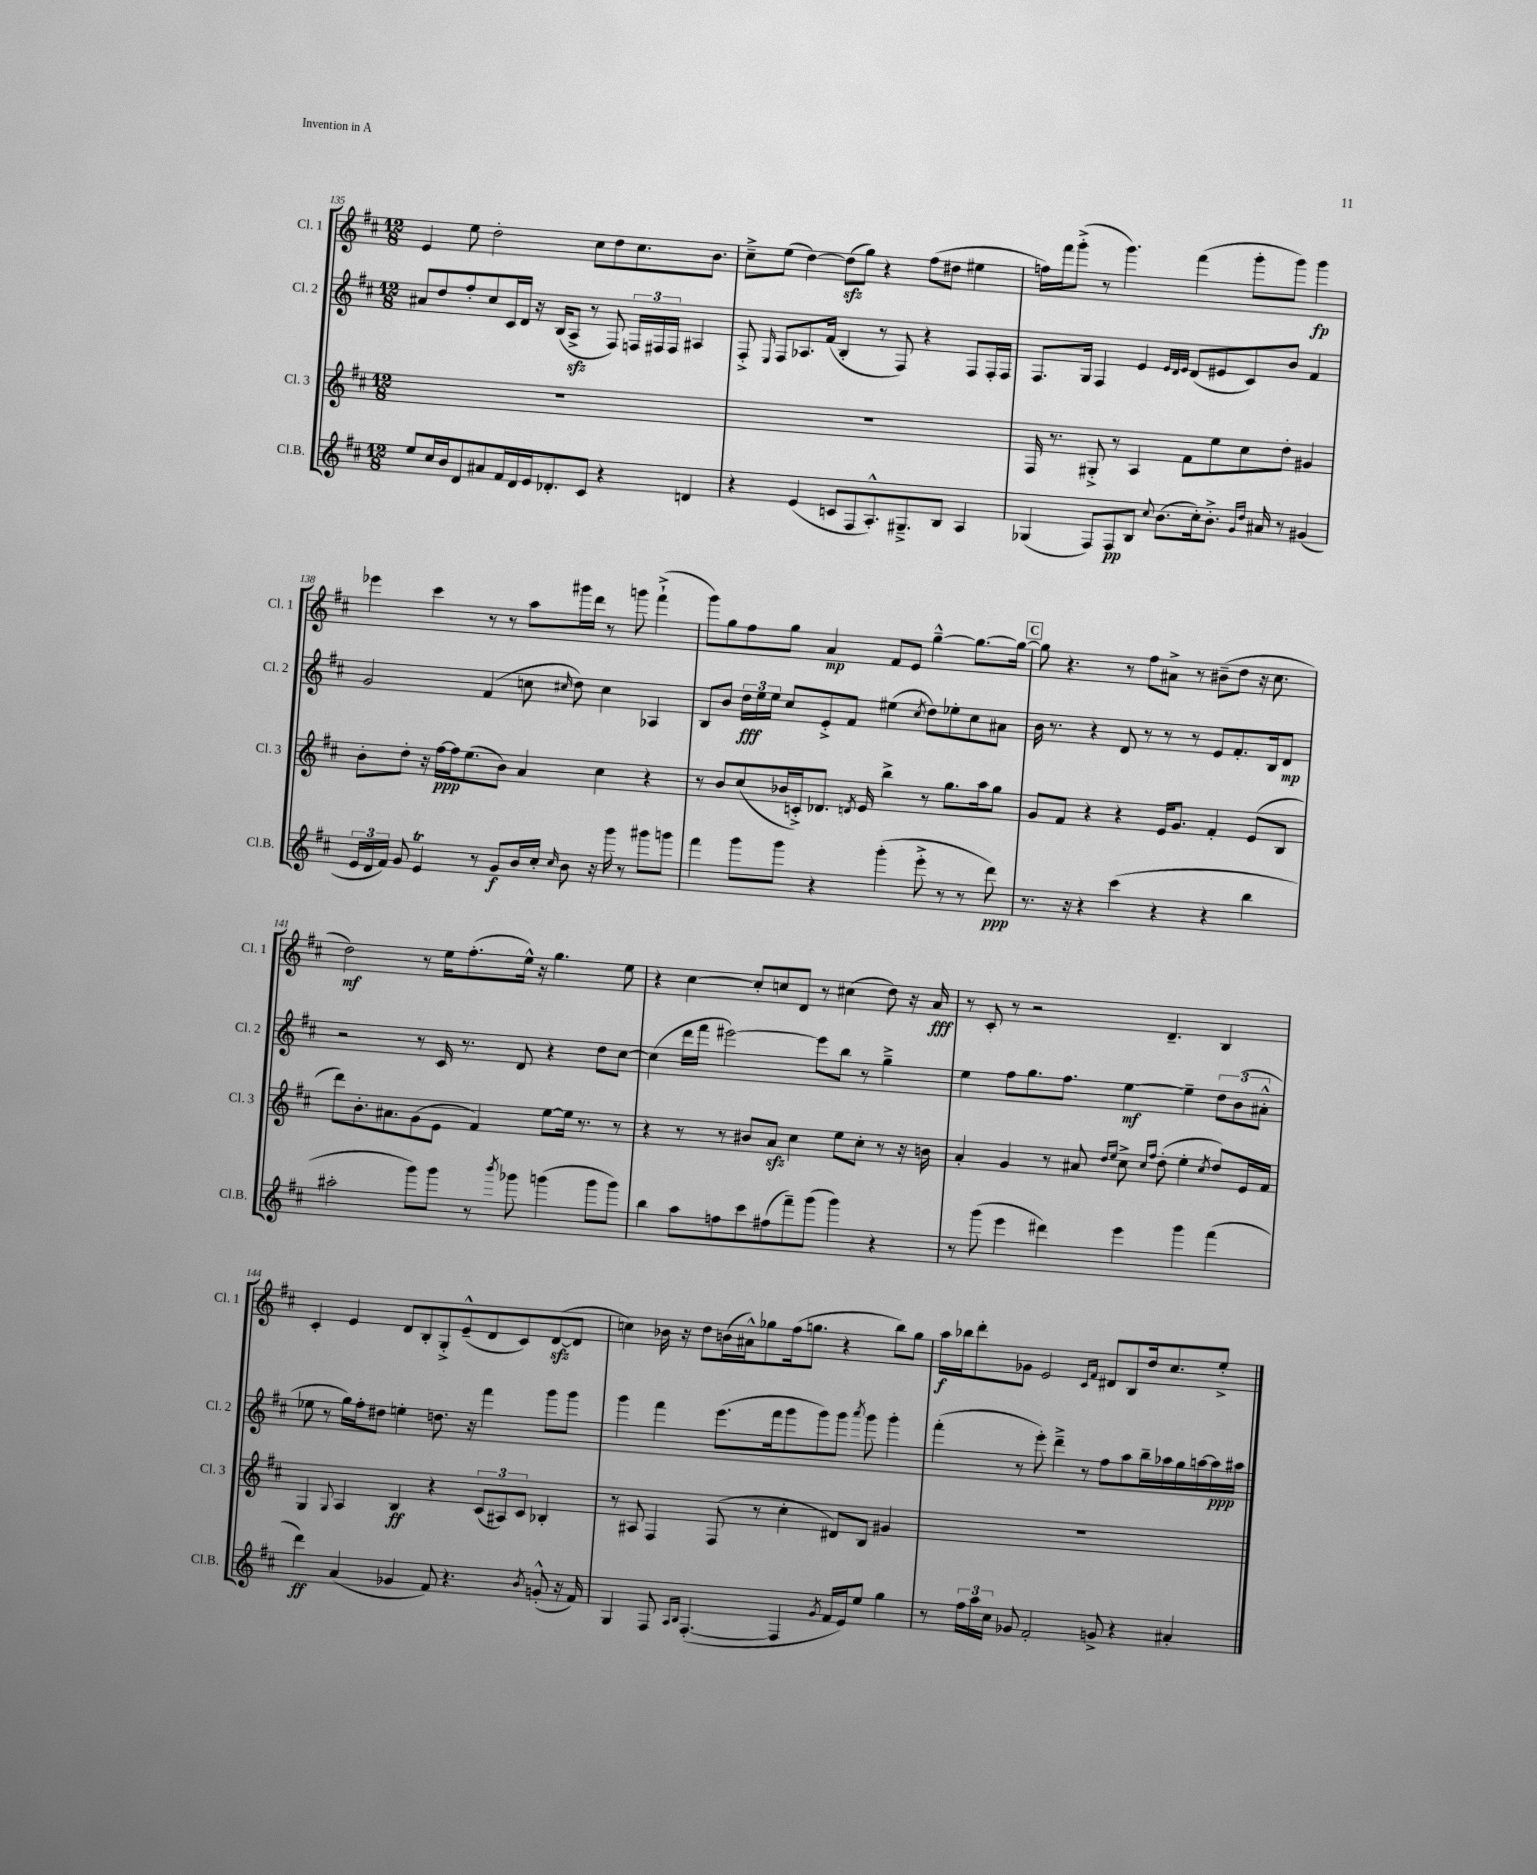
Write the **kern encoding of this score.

**kern	**kern	**kern	**kern
*staff4	*staff3	*staff2	*staff1
*clefG2	*clefG2	*clefG2	*clefG2
*k[f#c#]	*k[f#c#]	*k[f#c#]	*k[f#c#]
*M12/8	*M12/8	*M12/8	*M12/8
8ee	1.r	8a#	4e
16cc#	.	8dd	.
16b	.	.	.
8d	.	8ff#'	8ee
8a#	.	8cc#	2dd'
16f#	.	16c#	.
16d	.	16d	.
16e	.	16r	.
8.d-'	.	(16B	.
.	.	8A^	.
8c#	.	8r	8cc#
4r	.	8F#)	8dd
.	.	24F	8.cc#
.	.	24F#	.
.	.	24F#	.
4d	.	4A#	.
.	.	.	8.b
=	=	=	=
4r	1.r	8F#'^	8cc#~^
.	.	16qqE	.
.	.	8F#	(8ee
(4e	.	8.A-	[4dd)
.	.	(16f#	.
8c	.	4B'	(8dd]
8F#	.	.	8gg)
8.A'^^)	.	8r	4r
.	.	8F#)	.
8.G#~^	.	.	.
.	.	4r	(8ff#
8B	.	.	8dd#
4A	.	8F#	4ee#
.	.	16F#'	.
.	.	16F#	.
=	=	=	=
(4G-	16F#	8.F#	16ff)
.	8.r	.	16fff#
.	.	.	(8ggg'^
.	.	16G	.
8F#)	8G#'^	4F#	8r
8F#	8r	.	4.ggg)
8B	4A	4e	.
8qqcc#	.	.	.
(8.b	.	.	.
.	.	32qqe	.
.	.	32qqd	.
.	.	32qqe	.
.	8f#	(8d	(4fff#
16cc#')	.	.	.
8.b'^	8ee	8e#	.
.	8cc#	8c#)	8ggg'
16qqg	.	.	.
16qqdd	.	.	.
16a#	.	.	.
8r	8dd'	8b	8ggg)
(4g#	4g#	4f#	4ggg
=	=	=	=
24e	8b'	2g	4eee-
24d	.	.	.
24f#)	.	.	.
8g	8dd'	.	.
4e	16r	.	4ccc#
.	[16ff#	.	.
.	16ff#]	.	.
.	(8.ee	.	.
8r	.	(4f#	8r
8g	8b)	.	8r
16b	4a	8cc	8aa
16cc#'	.	.	.
16qqcc#	.	16qqcc#	.
8b	.	8dd)	16ggg#
.	.	.	16ddd
16r	4cc#	4cc#	8r
16ggg	.	.	.
8r	.	.	8ggg
8ggg#	4r	4A-	(4fff#`^
8ggg	.	.	.
=	=	=	=
4fff#	8r	8B	8ggg)
.	8b	8b	8gg
8ggg	(8cc#	24dd	8ff#
.	.	24ee	.
.	.	24ee	.
8ggg	16b-	8cc#	8gg
.	16c'^)	.	.
4r	8.d-	8e'^	4a
.	.	8f#	.
.	8qd	.	.
.	16e	.	.
(4ggg'	4bb^	(4ee#	8f#
.	.	.	8e
.	.	8qcc#	.
8eee'^	8r	8dd)	[4gg~^^
8r	8.gg	8ee-'	.
8r	.	8cc#	8.gg_
.	16aa	.	.
8ddd)	8gg	8a#	.
.	.	.	16gg_
=	=	=	=
8.r	8g	16b	8gg]
.	.	8.r	.
.	8f#	.	4.r
16r	.	.	.
4r	4r	4r	.
(4ccc#	4r	8d	8r
.	.	8r	8ff#
4r	16e	8r	8a#^
.	8.g	.	.
.	.	8r	8r
4r	4f#'	8e	(8b#~
.	.	8.f#'	8dd
4bb	(8e	.	16r
.	.	16B	8.cc#
.	8B	8d	.
=	=	=	=
2aa#'	8ddd)	2r	2dd)
.	8.b'	.	.
.	8.a#	.	.
8ggg)	(8g	8r	8r
8ggg	8e	16c#	16ee
.	.	8.r	(8.ff#'
8r	4f#)	.	.
8qbbb	.	.	.
8ggg-	.	8d	16ee^^)
.	.	.	16r
(4ggg	[8ee	4r	4.gg
.	16ee]	.	.
.	8.r	.	.
8ggg	.	8dd	.
8ggg)	8r	[8cc#	8ee
=	=	=	=
4bb	4r	(4cc#]	4r
8aa	8r	16ddd	[4cc#
.	.	16fff#	.
8ff	8r	[2eee#)	.
8ccc#	8b#	.	8cc#']
(8ff#	8a	.	8cc
8fff#~)	4cc#	.	8d
(8ggg	.	8eee#]	8r
4ggg)	8ee	8bb	(4cc#
.	8cc#'	8r	.
4r	8r	4gg~^	8dd)
.	16r	.	16r
.	16b	.	16a
=	=	=	=
8r	4a'	4ee	8r
(8ggg	.	.	8c#'
4eee	4g	8ff#	8r
.	.	8.gg	2r
4ddd#)	8r	.	.
.	.	8.ff#	.
.	8a#	.	.
.	16qqdd	.	.
.	16qqee	.	.
4eee	8cc#^	[4ee	.
.	16qqcc#	.	.
.	16qqff#	.	.
.	(8dd'	.	4.d~
4ggg	4ee'	4ee~]	.
.	8qcc#	.	.
(4fff#	8dd)	12dd	4B
.	.	(12b	.
.	16e	.	.
.	.	12a#'^^	.
.	16f#	.	.
=	=	=	=
4ddd)	4G	8ee-	4c#'
.	.	8r	.
.	8qqG	.	.
(4a	4A	16gg)	4e
.	.	16ff#'	.
.	.	8dd#	.
4g-	4B	4ee'	8d
.	.	.	8B'
8f#)	4r	8.dd	8G'^
4.r	.	.	(8e~^^
.	.	16r	.
.	(12c#	4fff#	8d
.	12A#)	.	.
.	.	.	8c#)
.	12c#	.	.
8qb	.	.	.
(8g'^^	4B-'	8ggg	([8d
16r	.	8ggg	8d]
16f#)	.	.	.
=	=	=	=
4G	8r	4ggg	4cc)
.	8A#	.	.
8F#	4F#	4fff#	16b-
.	.	.	16r
16qqA	.	.	.
16qqB	.	.	.
([4.F#'	.	.	8dd
.	(8F#	(8.eee	(16b
.	.	.	16a#^^)
.	8r	.	8gg-
.	.	16fff#	.
4F#]	4cc#'	8ggg	(16ff#
.	.	.	8.gg
.	.	8ggg)	.
8qg	.	.	.
16f#	8d#)	8ggg	4r
16e)	.	.	.
.	.	8qaaa	.
8ee	8B	8ggg	.
4gg	4g#	4ggg'	8bb)
.	.	.	8gg
=	=	=	=
8r	1.r	(4fff#'	16aa
.	.	.	16bb-
24ff#	.	.	8ddd'
24aa	.	.	.
24cc#	.	.	.
8g-	.	8r	8g-
2f#'	.	8eee')	2e
.	.	4ddd~^	.
.	.	8r	.
.	.	.	16qqc#
.	.	.	16qqf#
8g^	.	8ff#	8d#
4r	.	8aa	8B
.	.	16bb~	16dd
.	.	16aa-	8.cc#
4a#'	.	16gg	.
.	.	[16aa	.
.	.	16aa]	8ee'^
.	.	16aa#	.
==	==	==	==
*-	*-	*-	*-
